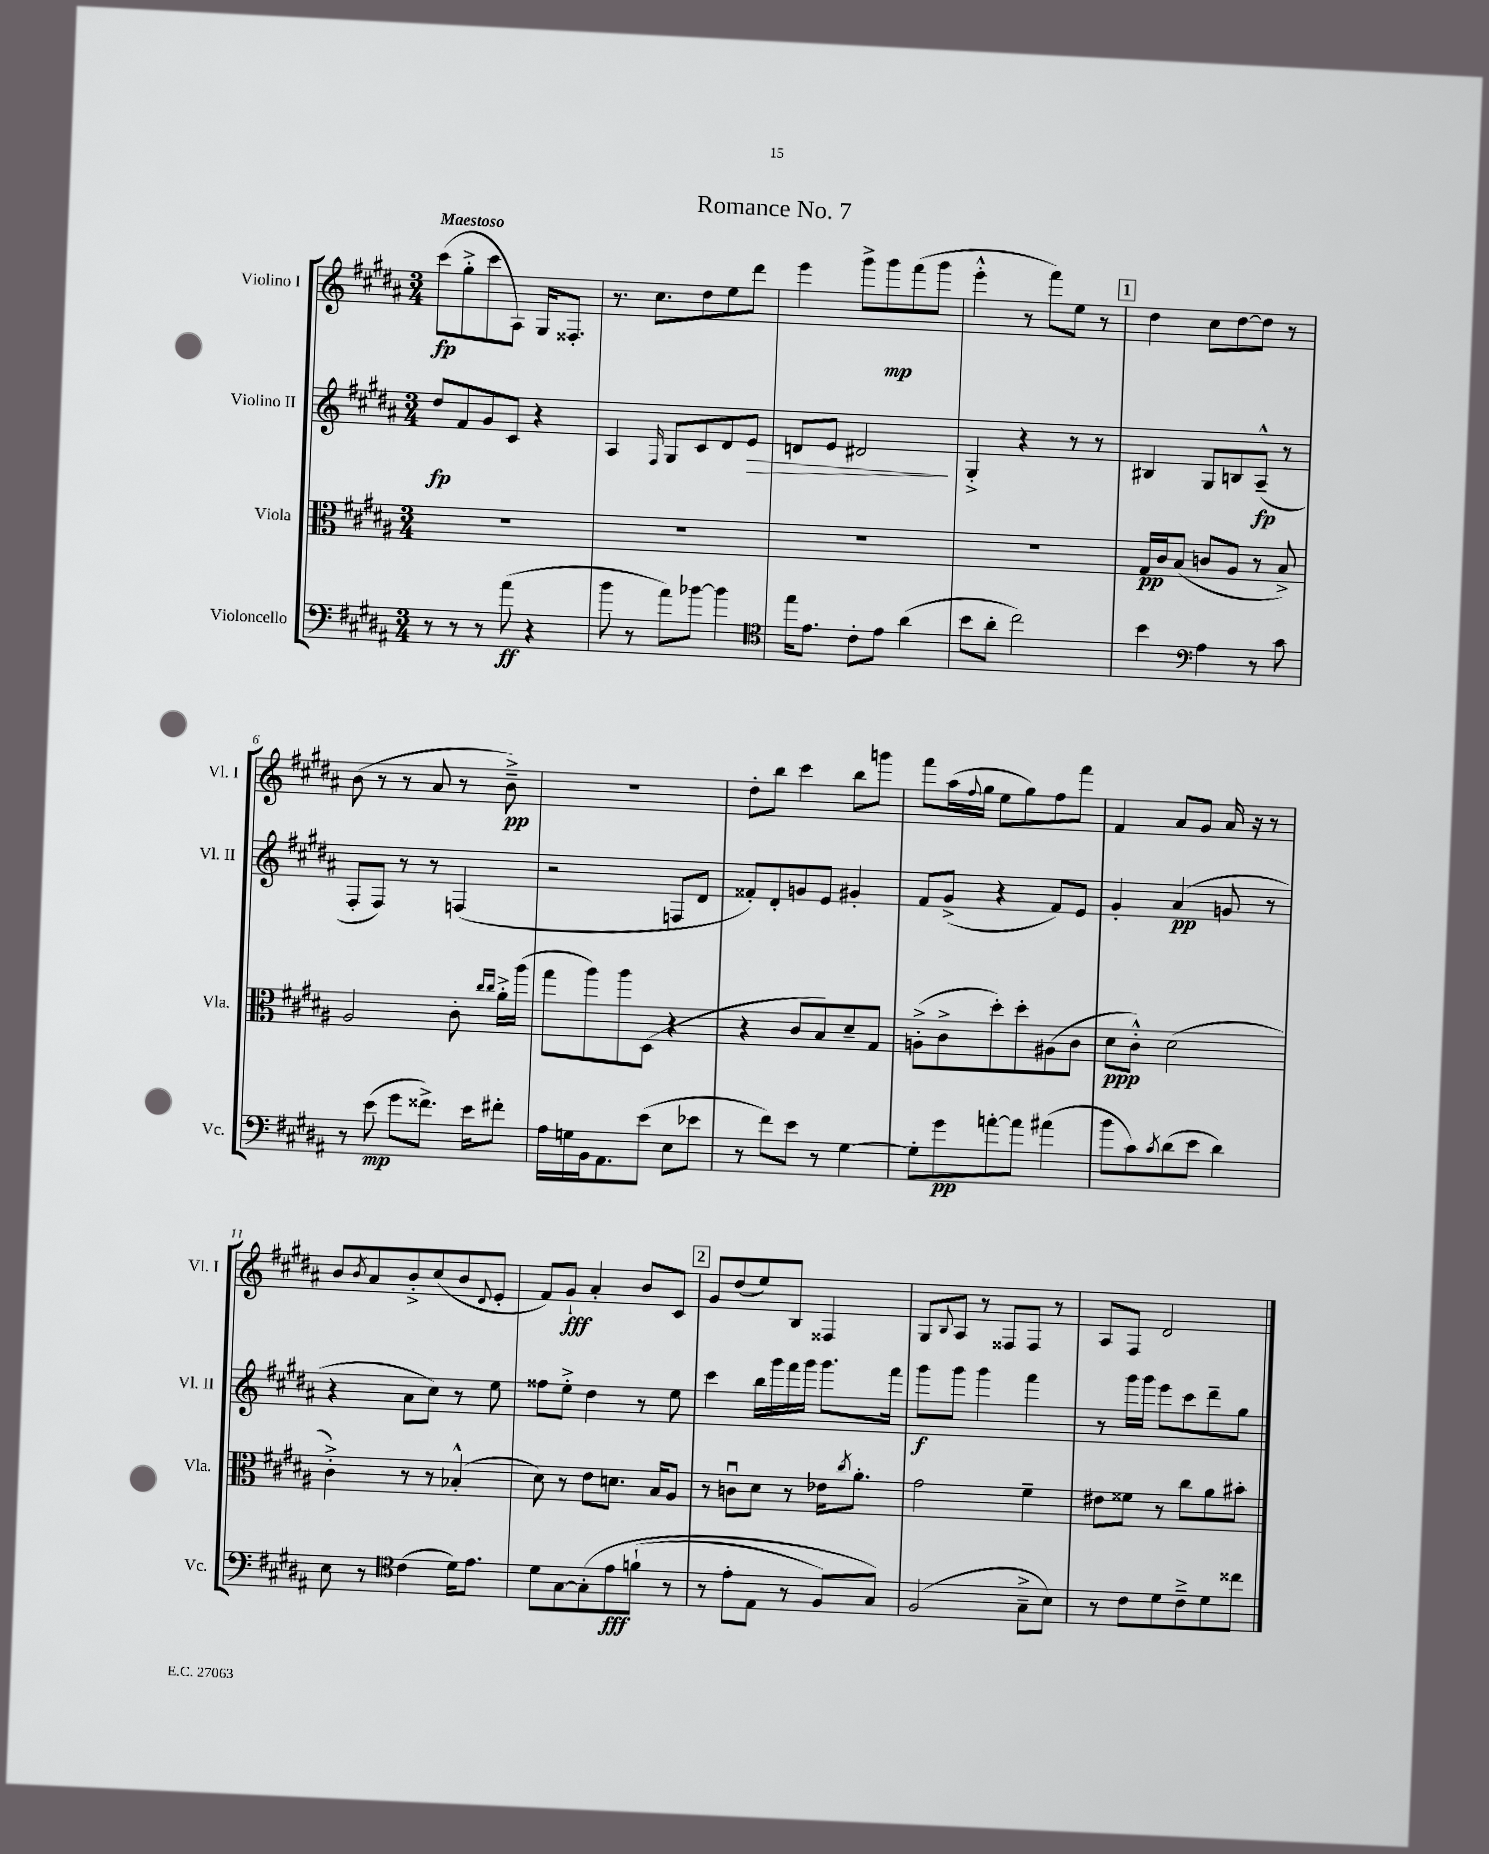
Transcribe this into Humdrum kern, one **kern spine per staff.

**kern	**dynam	**kern	**dynam	**kern	**dynam	**kern	**dynam
*part4	*part4	*part3	*part3	*part2	*part2	*part1	*part1
*staff4	*staff4	*staff3	*staff3	*staff2	*staff2	*staff1	*staff1
*I"Violoncello	*	*I"Viola	*	*I"Violino II	*	*I"Violino I	*
*I'Vc.	*	*I'Vla.	*	*I'Vl. II	*	*I'Vl. I	*
*clefF4	*	*clefC3	*	*clefG2	*	*clefG2	*
*k[f#c#g#d#a#]	*	*k[f#c#g#d#a#]	*	*k[f#c#g#d#a#]	*	*k[f#c#g#d#a#]	*
*M3/4	*	*M3/4	*	*M3/4	*	*M3/4	*
=1	=1	=1	=1	=1	=1	=1	=1
!	!	!	!	!	!	!LO:TX:a:B:t=Maestoso	!
8r	.	2.r	.	8dd#/L	fp	(8ccc#\L	fp
8r	.	.	.	8f#/	.	8gg#'^\	.
8r	.	.	.	8g#/	.	8ccc#\	.
(8a#\	ff	.	.	8c#/J	.	8A#\J)	.
4r	.	.	.	4r	.	16G#/KL	.
.	.	.	.	.	.	8.F##X'/J	.
=2	=2	=2	=2	=2	=2	=2	=2
8b\	.	2.r	.	4A#/	.	8.r	.
8r	.	.	.	.	.	.	.
.	.	.	.	.	.	8.cc#\L	.
.	.	.	.	16qqF#/	.	.	.
8a#\L)	.	.	.	8G#/L	.	.	.
[8b-X\J	.	.	.	8c#/	.	8dd#\	.
4b-\]	.	.	.	8d#/	.	8ee\	.
!	!	!	!	!	!LO:HP:b	!	!
.	.	.	.	8e/J	>	8ddd#\J	.
=3	=3	=3	=3	=3	=3	=3	=3
*clefC4	*	*	*	*	*	*	*
16ee\KL	.	2.r	.	8dn/L	.	4eee\	.
8.e\J	.	.	.	.	.	.	.
.	.	.	.	8e/J	.	.	.
8c#'\L	.	.	.	2d#X/	.	8ggg#^\L	.
8e\J	.	.	.	.	.	8ggg#\	mp
(4a#\	.	.	.	.	.	(8fff#\	.
.	.	.	.	.	.	8ggg#\J	.
.	.	.	.	.	]	.	.
=4	=4	=4	=4	=4	=4	=4	=4
8b\L	.	2.r	.	4G#'^/	.	4eee'^^\	.
8a#'\J	.	.	.	.	.	.	.
2cc#\)	.	.	.	4r	.	8r	.
.	.	.	.	.	.	8fff#\L)	.
.	.	.	.	8r	.	8ee\J	.
.	.	.	.	8r	.	8r	.
!!LO:REH:place=s1:t=1
=5	=5	=5	=5	=5	=5	=5	=5
4b\	.	16G#/LL	pp	4B#X/	.	4dd#\	.
.	.	16c#/J	.	.	.	.	.
.	.	(8B/J	.	.	.	.	.
*clefF4	*	*	*	*	*	*	*
4A#\	.	8cn/L	.	8G#/L	.	8cc#\L	.
.	.	8A#/J	.	8Bn/	.	[8dd#\	.
8r	.	8r	.	(8A#~^^/J	fp	8dd#\J]	.
8c#\	.	8B^/)	.	8r	.	8r	.
!!LO:LB:g=z
=6	=6	=6	=6	=6	=6	=6	=6
8r	.	2A#/	.	8F#'/L	.	(8b\	.
(8e\	mp	.	.	8F#/J)	.	8r	.
8g#\L	.	.	.	8r	.	8r	.
8.f##X^\J)	.	.	.	8r	.	8a#/	.
.	.	8c#'\	.	(4Fn/	.	8r	.
16e\KL	.	.	.	.	.	.	.
.	.	16qqcc#/LL	.	.	.	.	.
.	.	16qqcc#/JJ	.	.	.	.	.
8f#X'\J	.	16a#'^\LL	.	.	.	8b~^\)	pp
.	.	(16aa#\JJ	.	.	.	.	.
=7	=7	=7	=7	=7	=7	=7	=7
16A#\LL	.	8gg#\L	.	2r	.	2.r	.
16Gn\	.	.	.	.	.	.	.
16BB\J	.	8aa#\)	.	.	.	.	.
8.AA#\	.	.	.	.	.	.	.
.	.	8aa#\	.	.	.	.	.
(8e\J	.	(8D#\J	.	.	.	.	.
8E\L	.	4r	.	8Fn/L	.	.	.
8e-X\J	.	.	.	8d#/J	.	.	.
=8	=8	=8	=8	=8	=8	=8	=8
8r	.	4r	.	8f##X'/L)	.	8dd#'\L	.
8f#\L)	.	.	.	8d#'/	.	8bb\J	.
8e\J	.	8c#/L	.	8gn/	.	4ccc#\	.
8r	.	8B/)	.	8e/J	.	.	.
[4G#\	.	8d#~/	.	4g#X'/	.	8bb\L	.
.	.	8G#/J	.	.	.	8gggn\J	.
=9	=9	=9	=9	=9	=9	=9	=9
8G#'\L]	.	(8An'^\L	.	8f#/L	.	8fff#\L	.
8g#\	pp	8c#^\	.	(8g#^/J	.	(16aa#\L	.
.	.	.	.	.	.	8qqff#/	.
.	.	.	.	.	.	16gg#\JJ	.
[8an'\	.	8dd#'\)	.	4r	.	8ee\L	.
8a\J]	.	8dd#'\	.	.	.	8gg#\)	.
(4a#X\	.	(8A#X\	.	8f#/L)	.	8ff#\	.
.	.	8c#\J	.	8e/J	.	8fff#\J	.
=10	=10	=10	=10	=10	=10	=10	=10
8b\L	.	8d#\L	ppp	4g#'/	.	4f#/	.
8c#\)	.	8c#'^^\J)	.	.	.	.	.
8qc#/	.	.	.	.	.	.	.
(8d#\	.	(2d#\	.	(4a#/	pp	8a#/L	.
8e\J	.	.	.	.	.	8g#/J	.
4d#\)	.	.	.	8gn/	.	16a#/	.
.	.	.	.	.	.	16r	.
.	.	.	.	8r	.	8r	.
!!LO:LB:g=z
=11	=11	=11	=11	=11	=11	=11	=11
8E\	.	4c#'^\)	.	4r	.	8b/L	.
.	.	.	.	.	.	8qb/	.
8r	.	.	.	.	.	8a#/	.
*clefC4	*	*	*	*	*	*	*
(4c#\	.	8r	.	8a#\L	.	8b'^/	.
.	.	8r	.	8cc#\J)	.	(8cc#/	.
16d#\KL)	.	(4B-X'^^/	.	8r	.	8b/	.
8.e\J	.	.	.	.	.	.	.
.	.	.	.	.	.	8qqd#/	.
.	.	.	.	8ee\	.	8e'/J	.
=12	=12	=12	=12	=12	=12	=12	=12
8d#\L	.	8d#\)	.	8ff##X\L	.	8f#/L)	.
[8G#\	.	8r	.	8ee'^\J	.	8g#`/J	fff
(8G#'\]	.	8e\L	.	4dd#\	.	4a#'/	.
8e\	fff	8.dn\J	.	.	.	.	.
(8fn`\J	.	.	.	8r	.	8b/L	.
.	.	16B/KL	.	.	.	.	.
8r	.	8A#/J	.	8ee\	.	8c#/J	.
!!LO:REH:place=s1:t=2
=13	=13	=13	=13	=13	=13	=13	=13
8r	.	8r	.	4ccc#\	.	8g#/L	.
8e'\L	.	8cnu\L	.	.	.	(8dd#/	.
8E\J	.	8d#\J	.	16bb\LL	.	8ee/)	.
.	.	.	.	16ggg#\	.	.	.
8r	.	8r	.	16fff#\	.	8B/J	.
.	.	.	.	16ggg#\JJ	.	.	.
8F#/L)	.	16e-X\KL	.	8.ggg#\L	.	4F##X/	.
.	.	8qcc#/	.	.	.	.	.
.	.	8.a#'\J	.	.	.	.	.
8G#/J)	.	.	.	.	.	.	.
.	.	.	.	16fff#\Jk	.	.	.
=14	=14	=14	=14	=14	=14	=14	=14
(2F#/	.	2g#\	.	8ggg#\L	f	8G#/L	.
.	.	.	.	.	.	8qqB/	.
.	.	.	.	8ggg#\J	.	8A#/J	.
.	.	.	.	4ggg#\	.	8r	.
.	.	.	.	.	.	8F##X/L	.
8G#~^\L	.	4f#~\	.	4fff#\	.	8F##/J	.
8B\J)	.	.	.	.	.	8r	.
=15	=15	=15	=15	=15	=15	=15	=15
8r	.	8e#X\L	.	8r	.	8A#/L	.
8c#\L	.	8f##X\J	.	16ggg#\LL	.	8F#/J	.
.	.	.	.	16ggg#\JJ	.	.	.
8d#\	.	8r	.	8eee\L	.	2d#/	.
8c#~^\	.	8cc#\L	.	8ccc#\	.	.	.
8d#\	.	8a#\	.	8ddd#~\	.	.	.
8cc##X\J	.	8b#X'\J	.	8gg#\J	.	.	.
==	==	==	==	==	==	==	==
*-	*-	*-	*-	*-	*-	*-	*-
